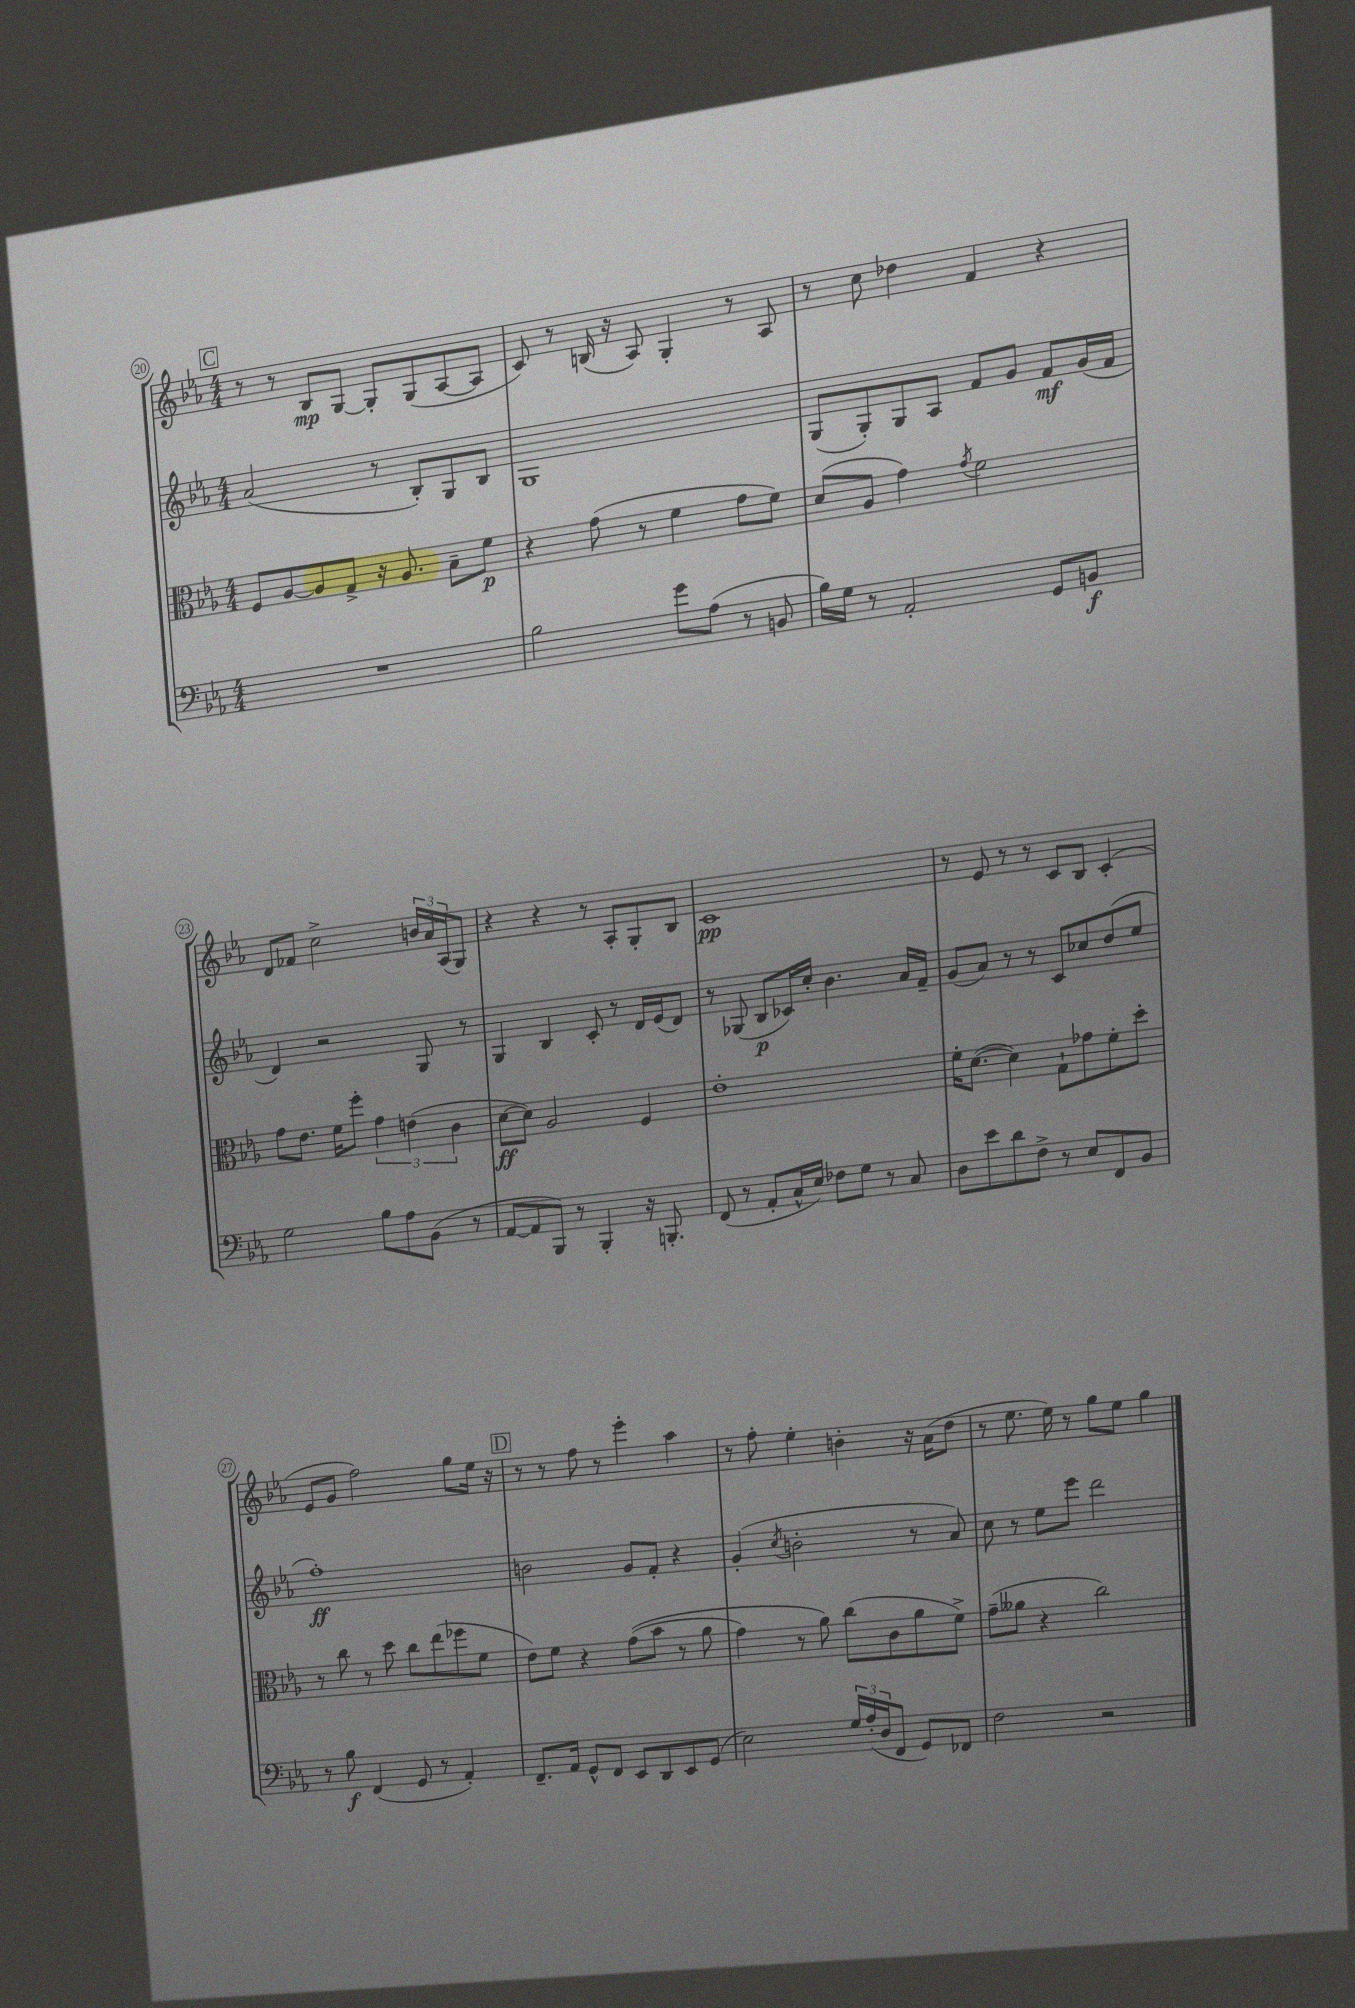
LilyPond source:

<<
\new StaffGroup <<
\new Staff = "s0" {
    \clef treble \key ees \major \numericTimeSignature \time 4/4
    \mark \markup { \box "C" } r8 r8 bes8\mp g8~ g8-. g8( aes8~ aes8 |
    c'8) r8 b16( r16 aes8) g4-. r8 aes8 |
    r8 c''8 des''4 f'4 r4 |
    d'8 fes'8 c''2-> \tuplet 3/2 { b'16 aes'16 aes16( } g8) |
    r4 r4 r8 aes8-. g8-. bes8 |
    c'1\pp |
    r8 ees'8 r8 r8 c'8 bes8 c'4-.( |
    ees'8 g'8 f''2) g''8 ees''16 r16 |
    \mark \markup { \box "D" } r8 r8 f''8 r8 ees'''4-. aes''4 |
    r8 f''8-. ees''4-. b'4-. r16 aes'16( d''8 |
    r8 ees''8. ees''16) r8 g''8 ees''8 g''4 \bar "|." |
}
\new Staff = "s1" {
    \clef treble \key ees \major \numericTimeSignature \time 4/4
    \mark \markup { \box "C" } aes'2( r8 bes8-.) g8 bes8 |
    g1 |
    g8( g8-.) g8 aes8 f'8 g'8 f'8\mf g'16( f'16 |
    d'4) r2 g8 r8 |
    g4 bes4 c'8-. r8 d'16 ees'16( d'8) |
    r8 ges8( bes8\p ces'16) c''16-. bes'4. aes'16 f'16-- |
    g'8( aes'8) r8 r8 c'8 ces''8 d''8( ees''8 |
    f''1-.\ff) |
    \mark \markup { \box "D" } b'2 g'8 f'8-. r4 |
    g'4-.( \acciaccatura { c''8 } b'2-. r8 aes'8) |
    c''8 r8 ees''8 ees'''8 d'''2 \bar "|." |
}
\new Staff = "s2" {
    \clef alto \key ees \major \numericTimeSignature \time 4/4
    \mark \markup { \box "C" } f8 aes8~ aes8 g8-> r16 aes8. bes8-- f'8\p |
    r4 g'8( r8 f'4 g'8 f'8) |
    d'8( aes8 g'4) \acciaccatura { g'8 } f'2 |
    g'8 ees'8. f'16 f''8-. \tuplet 3/2 { g'4 e'4( c'4 } |
    d'8~\ff d'8) aes2 f4 |
    ees'1-. |
    f'16-. d'8.~( d'4) g8-! ges'8 f'8-. d''8-. |
    r8 c''8 r8 d''8 c''8 ees''8( fes''8 f'8 |
    \mark \markup { \box "D" } ees'8) f'8 r4 g'8(\( bes'8 r8 aes'8 |
    g'4) r8 aes'8\) c''8( c'8 aes'8 f'8->) |
    g'8--( aeses'8 r4 c''2) \bar "|." |
}
\new Staff = "s3" {
    \clef bass \key ees \major \numericTimeSignature \time 4/4
    \mark \markup { \box "C" } R1 |
    bes2 g'8 aes8( r8 b,8 |
    bes16) g16 r8 aes,2-. g,8 b,8\f |
    g2 bes8 aes8 bes,8( r8 |
    aes,8~ aes,8 bes,,8) r8 bes,,4-. r16 b,,8.-. |
    f,8( r8 aes,8-. c16-^ ees16) fes8 g8 r8 c8 |
    d8 ees'8 d'8 f8-> r8 ees8 f,8 bes,8 |
    r8 bes8\f f,4( g,8 r8 aes,4-.) |
    \mark \markup { \box "D" } f,8.-- aes,16 g,8-^ f,8 ees,8 d,8 ees,8 g,8( |
    ees2) \tuplet 3/2 { g16 aes16-.( d16 } f,8 g,8) fes,8 |
    f2 r2 \bar "|." |
}
>>
>>
\layout { \context { \Score currentBarNumber = #20 \override BarNumber.stencil = #(make-stencil-circler 0.1 0.3 ly:text-interface::print) } }
